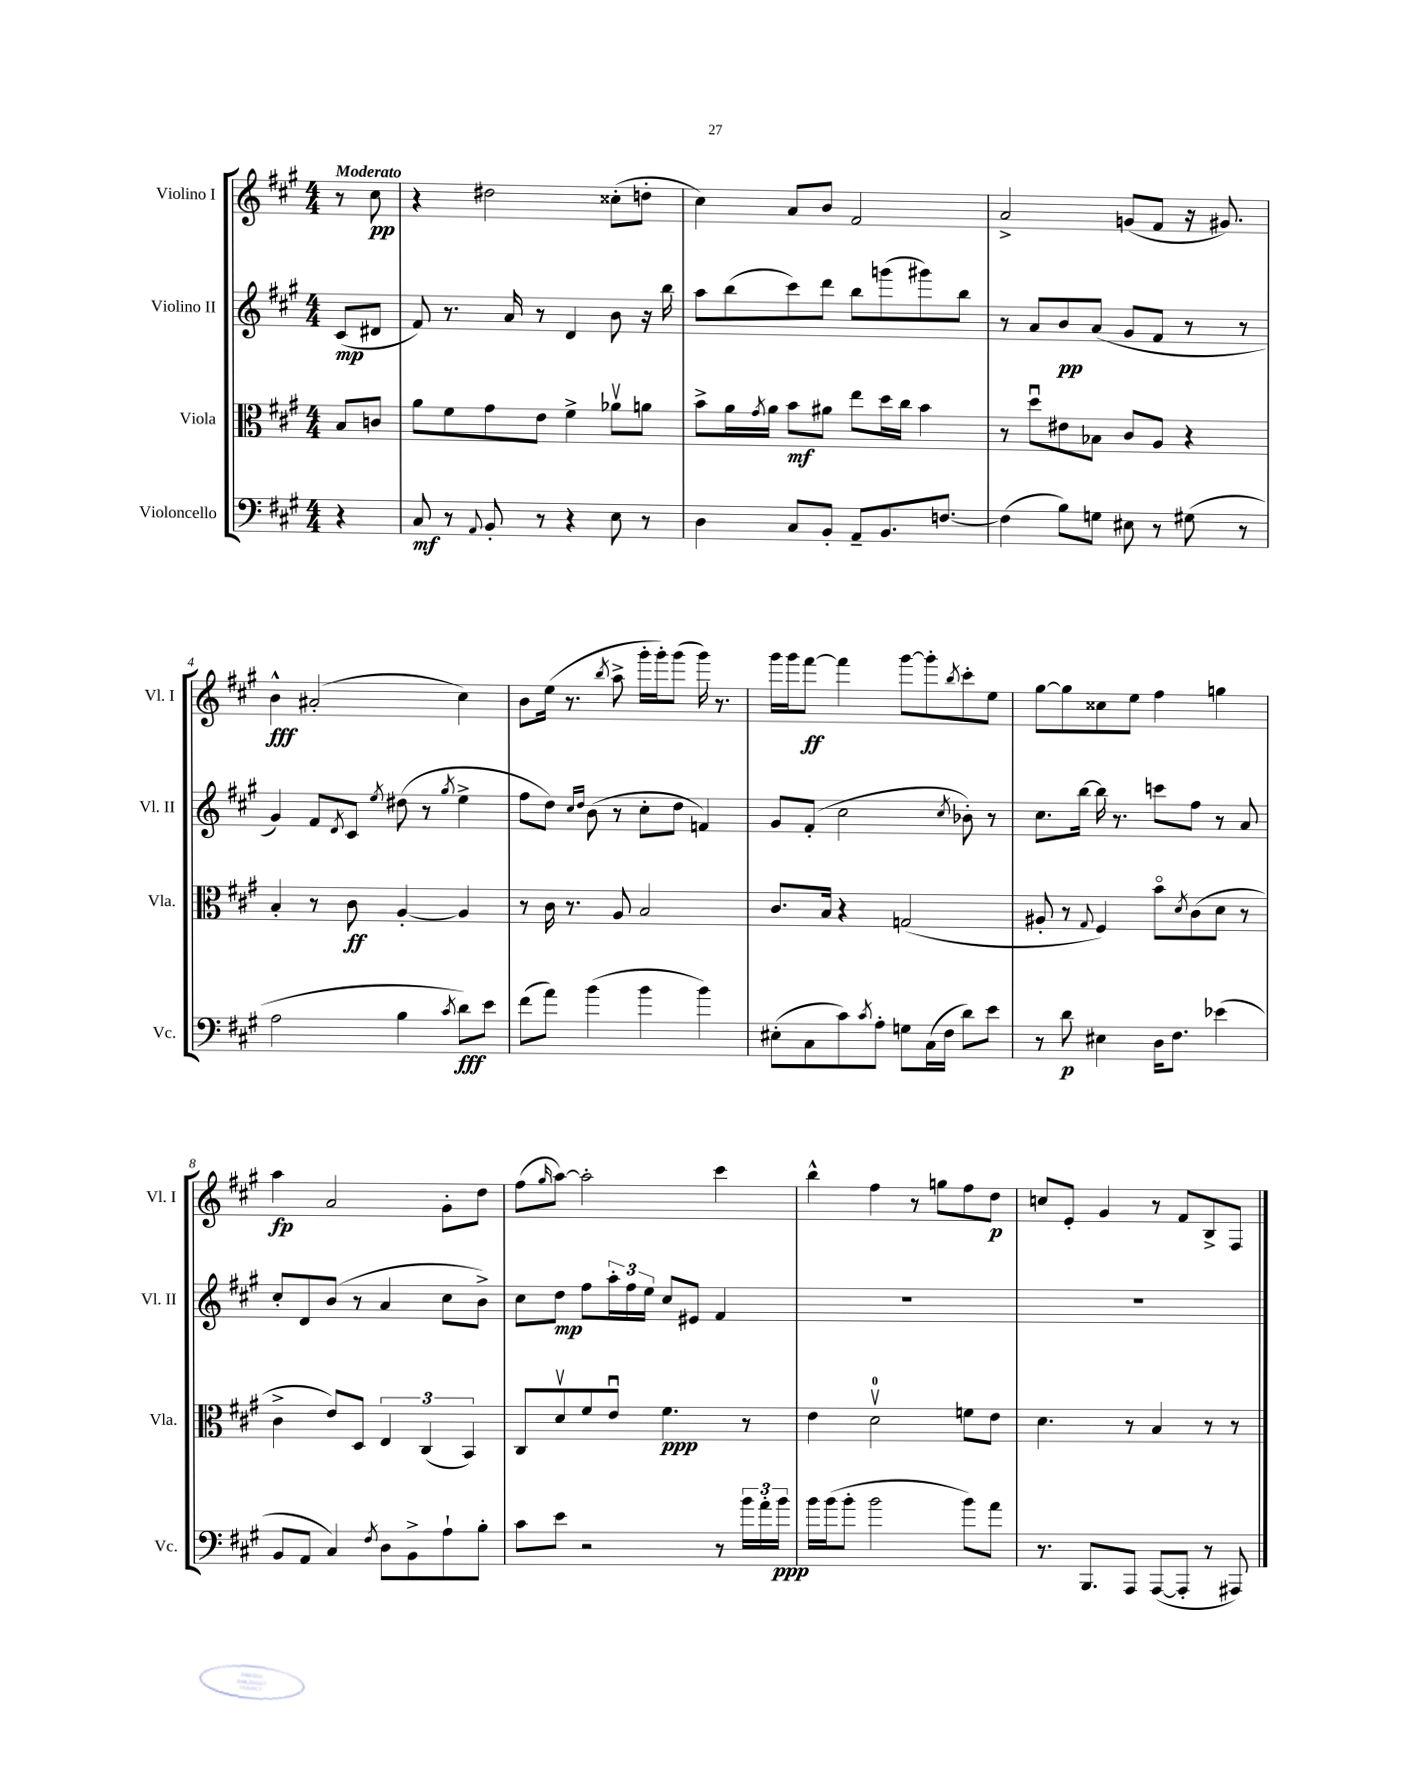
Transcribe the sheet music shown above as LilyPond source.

<<
\new StaffGroup <<
\new Staff = "s0" \with { instrumentName = "Violino I" shortInstrumentName = "Vl. I" } {
    \clef treble \key a \major \numericTimeSignature \time 4/4 \partial 4 \tempo "Moderato"
    r8 cis''8\pp |
    r4 dis''2 cisis''8-.( d''8-. |
    cis''4) a'8 b'8 fis'2 |
    a'2-> g'8( fis'8 r16 gis'8.) |
    b'4-^\fff ais'2-.( cis''4) |
    b'8 e''16( r8. \acciaccatura { b''8 } a''8-> gis'''16-. gis'''16-.) gis'''8( gis'''16) r8. |
    gis'''16 gis'''16 fis'''8~\ff fis'''4 gis'''8~ gis'''8-. \acciaccatura { b''8 } cis'''8-. e''8 |
    gis''8~ gis''8 cisis''8 e''8 fis''4 g''4 |
    a''4\fp a'2 gis'8-. d''8 |
    fis''8( \grace { gis''16 } a''8~) a''2-. cis'''4 |
    b''4-^ fis''4 r8 g''8 fis''8 d''8\p |
    c''8 e'8-. gis'4 r8 fis'8 b8-> fis8 \bar "|." |
}
\new Staff = "s1" \with { instrumentName = "Violino II" shortInstrumentName = "Vl. II" } {
    \clef treble \key a \major \numericTimeSignature \time 4/4 \partial 4
    cis'8\mp( dis'8 |
    fis'8) r8. a'16 r8 d'4 b'8 r16 b''16 |
    a''8 b''8( cis'''8) d'''8 b''8 g'''8( gis'''8) b''8 |
    r8 a'8 b'8\pp a'8( gis'8 fis'8 r8 r8 |
    gis'4) fis'8 \acciaccatura { d'8 } cis'8 \acciaccatura { e''8 } dis''8( r8 \acciaccatura { gis''8 } e''4-> |
    fis''8 d''8) \grace { cis''16 d''16 } b'8( r8 cis''8-. d''8 f'4) |
    gis'8 fis'8-.( cis''2 \acciaccatura { cis''8 } bes'8-.) r8 |
    cis''8. b''16~ b''16 r8. c'''8 fis''8 r8 a'8 |
    cis''8-. d'8 b'8( r8 a'4 cis''8 b'8->) |
    cis''8 d''8\mp fis''8 \tuplet 3/2 { a''16-. fis''16 e''16 } cis''8 eis'8 fis'4 |
    R1 |
    R1 \bar "|." |
}
\new Staff = "s2" \with { instrumentName = "Viola" shortInstrumentName = "Vla." } {
    \clef alto \key a \major \numericTimeSignature \time 4/4 \partial 4
    b8 c'8 |
    a'8 fis'8 gis'8 e'8 fis'4-> aes'8\upbow a'8 |
    b'8-> a'16 \acciaccatura { gis'8 } a'16 b'8\mf ais'8 e''8 d''16 cis''16 b'4 |
    r8 d''8\downbow eis'8 bes8 cis'8 a8 r4 |
    b4-. r8 cis'8\ff a4~-. a4 |
    r8 cis'16 r8. a8 b2 |
    cis'8. b16 r4 g2( |
    ais8-. r8 \appoggiatura { gis8 } fis4) b'8\flageolet \acciaccatura { d'8 } cis'8( d'8 r8 |
    cis'4-> e'8) d8 \tuplet 3/2 { e4 cis4( b,4) } |
    cis8 d'8\upbow fis'8 e'8\downbow fis'4.\ppp r8 |
    e'4 d'2-0\upbow f'8 e'8 |
    d'4. r8 b4 r8 r8 \bar "|." |
}
\new Staff = "s3" \with { instrumentName = "Violoncello" shortInstrumentName = "Vc." } {
    \clef bass \key a \major \numericTimeSignature \time 4/4 \partial 4
    r4 |
    cis8\mf r8 \appoggiatura { a,8 } b,8-. r8 r4 e8 r8 |
    d4 cis8 b,8-. a,8-- b,8. f8.~ |
    f4( b8) g8 eis8 r8 gis8( r8 |
    a2 b4 \acciaccatura { cis'8 } d'8\fff) e'8 |
    fis'8( a'8) b'4( b'4 b'4) |
    eis8-.( cis8 cis'8) \acciaccatura { cis'8 } a8-. g8 cis16( fis16 d'8) e'8 |
    r8 d'8\p eis4 d16 fis8. ees'4( |
    b,8 a,8 cis4) \acciaccatura { fis8 } d8 b,8-> a8-! b8-. |
    cis'8 e'8 r2 r8 \tuplet 3/2 { b'16 a'16-. b'16\ppp } |
    b'16 b'16( b'8-. b'2 b'8) a'8 |
    r8. b,,8. a,,8 a,,8~( a,,8-. r8 ais,,8) \bar "|." |
}
>>
>>
